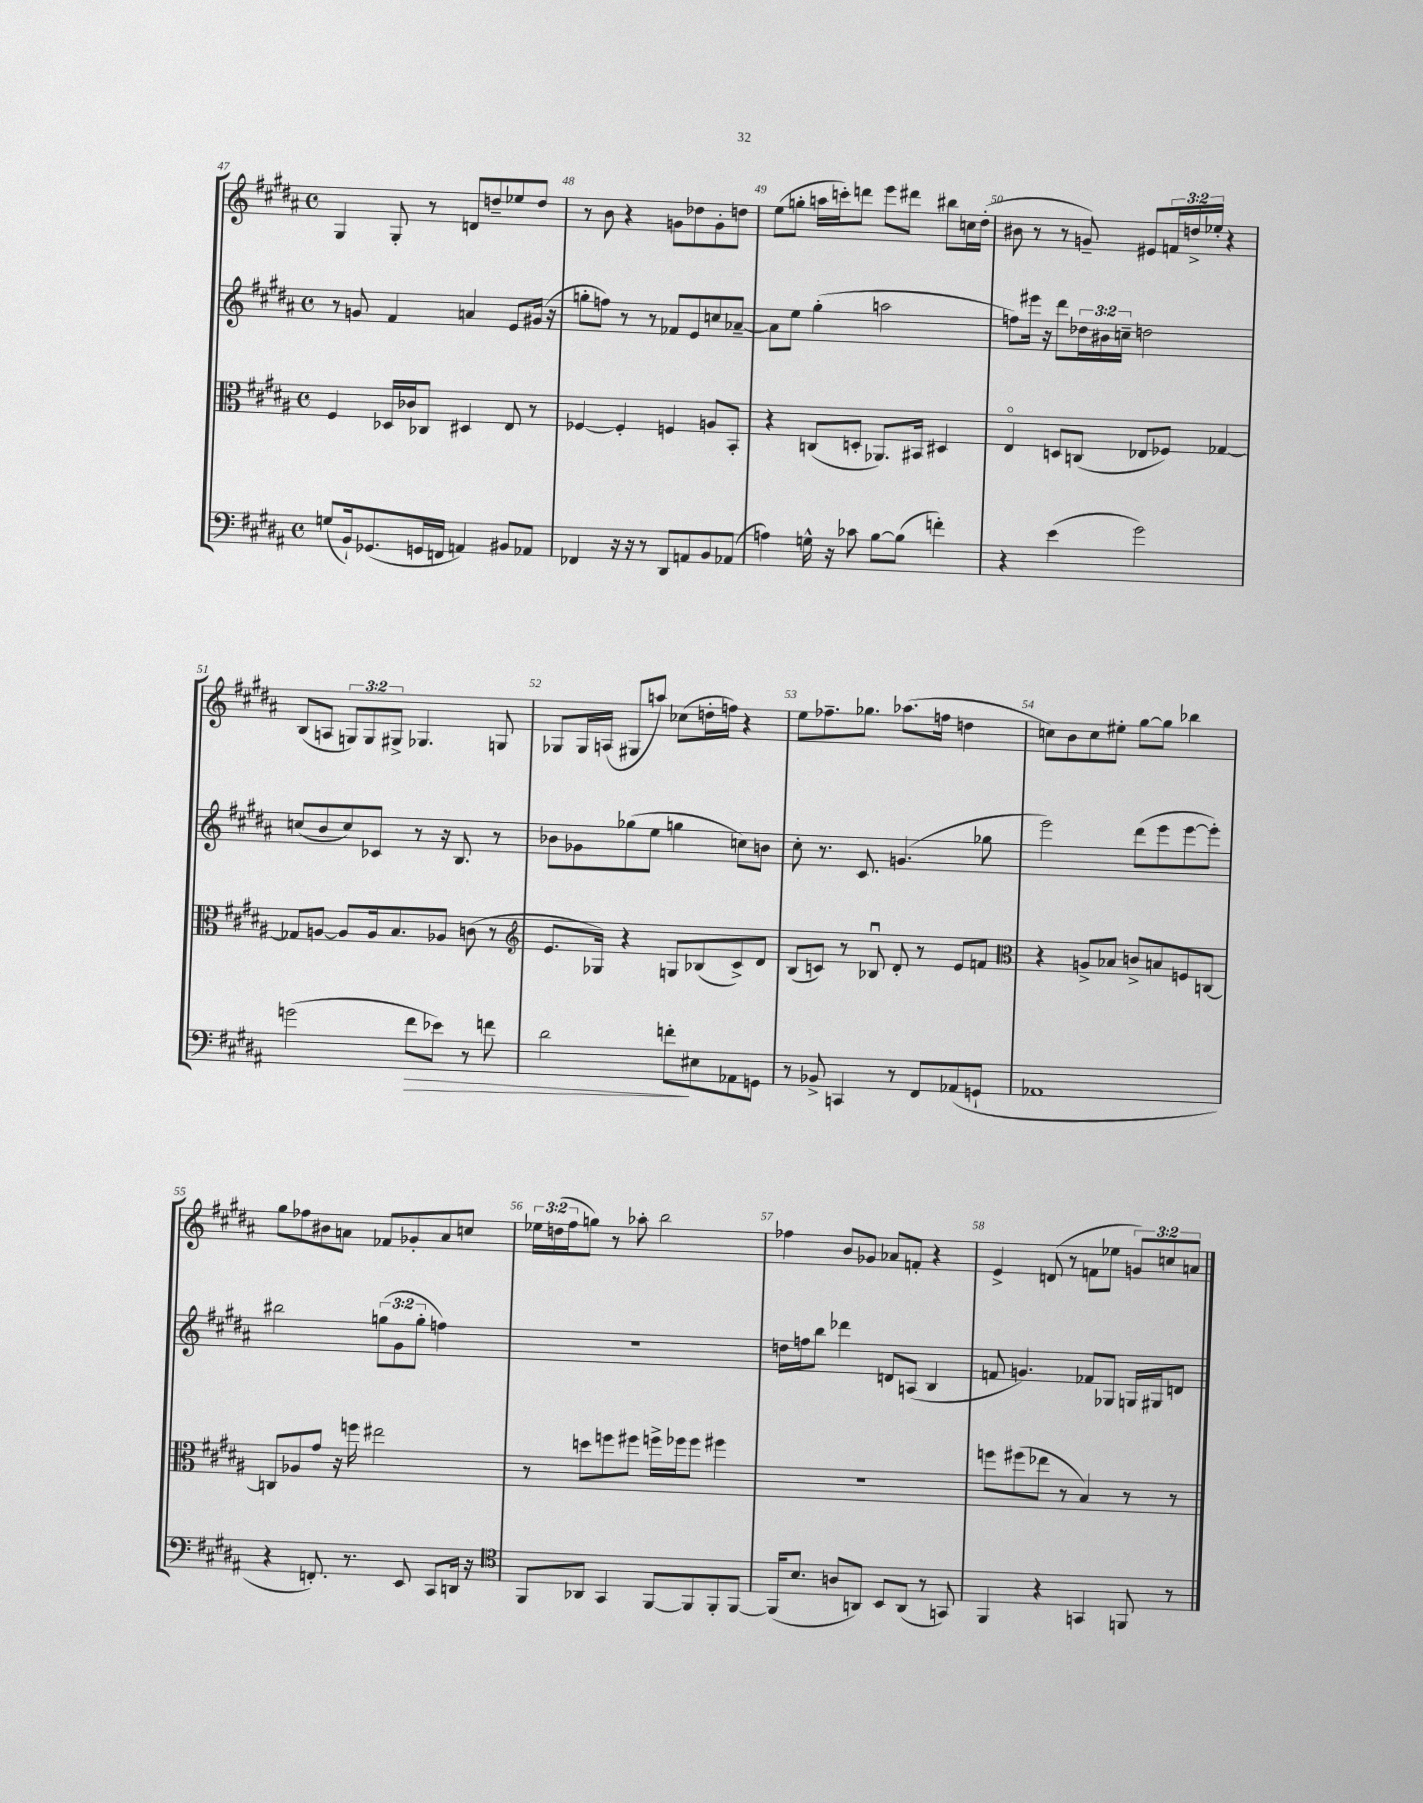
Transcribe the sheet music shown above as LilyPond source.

<<
\new StaffGroup <<
\new Staff = "s0" {
    \clef treble \key b \major \defaultTimeSignature \time 4/4 \override Staff.TupletNumber.text = #tuplet-number::calc-fraction-text
    gis4 gis8-. r8 d'8 d''8-- ees''8 d''8 |
    r8 b'8 r4 g'8 des''8 g'8-. d''8 |
    e''8( g''8-. a''16 c'''16-.) d'''8 e'''8 dis'''8 bis''8 c''16 dis''16-.( |
    bis'8 r8 r8 g'8--) eis'8 \tuplet 3/2 { f'16 d''16-> ees''16-. } r4 |
    b8( a8 \tuplet 3/2 { g8) g8 gis8-> } ges4. g8 |
    ges8 ges16 a16( gis8 a''8) ces''8( d''16-. f''16) r4 |
    e''8 fes''8.-- ges''8. aes''8.( f''16 d''4 |
    c''8) b'8 c''8 eis''8-. gis''8~ gis''8 bes''4 |
    gis''8 fes''8 bis'8 a'8 fes'8 ges'8-. a'8 c''8 |
    \tuplet 3/2 { ees''16 d''16( fis''16 } g''8) r8 aes''8-. b''2 |
    fes''4 b'8 ges'8 aes'8 f'8-. r4 |
    e'4-> d'8( r8 f'8 ees''8 \tuplet 3/2 { g'8) c''8 a'8 } \bar "|." |
}
\new Staff = "s1" {
    \clef treble \key b \major \defaultTimeSignature \time 4/4 \override Staff.TupletNumber.text = #tuplet-number::calc-fraction-text
    r8 g'8 fis'4 a'4 e'8 gis'16( r16 |
    g''8-. f''8) r8 r8 fes'8 e'8 c''8 aes'8~-- |
    aes'8 e''8 gis''4-.( a''2 |
    f''8) eis'''16 r16 dis'''8 \tuplet 3/2 { des''16 bis'16 c''16-- } d''2 |
    c''8( b'8 c''8) ces'8 r8 r16 b8. r8 |
    bes'8 ges'8 ges''8( e''8 g''4 c''8) b'8 |
    cis''8-. r8. cis'8. g'4.( ges''8 |
    e'''2) dis'''8( e'''8 e'''8~ e'''8-.) |
    bis''2 \tuplet 3/2 { g''8( gis'8 g''8-. } f''4) |
    R1 |
    d''16 f''16 b''8 des'''4 d'8 a8( b4 |
    f'8 g'4.) fes'8 ges8 g16 gis16 d'8 \bar "|." |
}
\new Staff = "s2" {
    \clef alto \key b \major \defaultTimeSignature \time 4/4
    fis4 des16 ces'16 ces8 dis4 e8 r8 |
    fes4~ fes4-. f4 a8 b,8-. |
    r4 c8( d8-. aes,8.) bis,16 dis4 |
    e4\flageolet d8 c8( ees8 fes8) ges4~ |
    ges8 a8~ a8 a16 b8. aes8 c'8( r8 |
    \clef treble e'8. ges16) r4 g8 bes8( cis'8->) dis'8 |
    b8( c'8) r8 bes8\downbow dis'8-. r8 e'8 f'8 |
    \clef alto r4 a8-> bes8 c'8-> b8 f8 c8~ |
    c8 aes8 gis'8 r16 f''16 eis''2 |
    r8 d''8 f''8 fis''8 f''16-> fes''16 fes''8 fis''4 |
    R1 |
    f''8 fis''8( ees''8 r8 b4) r8 r8 \bar "|." |
}
\new Staff = "s3" {
    \clef bass \key b \major \defaultTimeSignature \time 4/4
    g8( b,16-!) ges,8.( g,16 f,16 a,4) bis,8 aes,8 |
    fes,4 r16 r16 r8 dis,8 a,8 b,8 aes,8( |
    a4) g16-^ r16 ces'8 b8~ b8( f'4-.) |
    r4 e'4( gis'2) |
    g'2( fis'8\> ees'8) r8 f'8 |
    dis'2 f'8-.\! eis8 aes,8 g,8 |
    r8 bes,8-> c,4 r8 fis,8 aes,8( g,8-! |
    aes,1 |
    r4 f,8.-.) r8. e,8 cis,8 d,16 r16 |
    \clef tenor fis,8 aes,8 gis,4 fis,8~ fis,8 fis,8-. fis,8~ |
    fis,16( b8. a8 a,8) b,8 a,8( r8 g,8) |
    fis,4 r4 g,4 f,8 r8 \bar "|." |
}
>>
>>
\layout { \context { \Score currentBarNumber = #47 \override BarNumber.break-visibility = ##(#f #t #t) barNumberVisibility = #all-bar-numbers-visible } }
